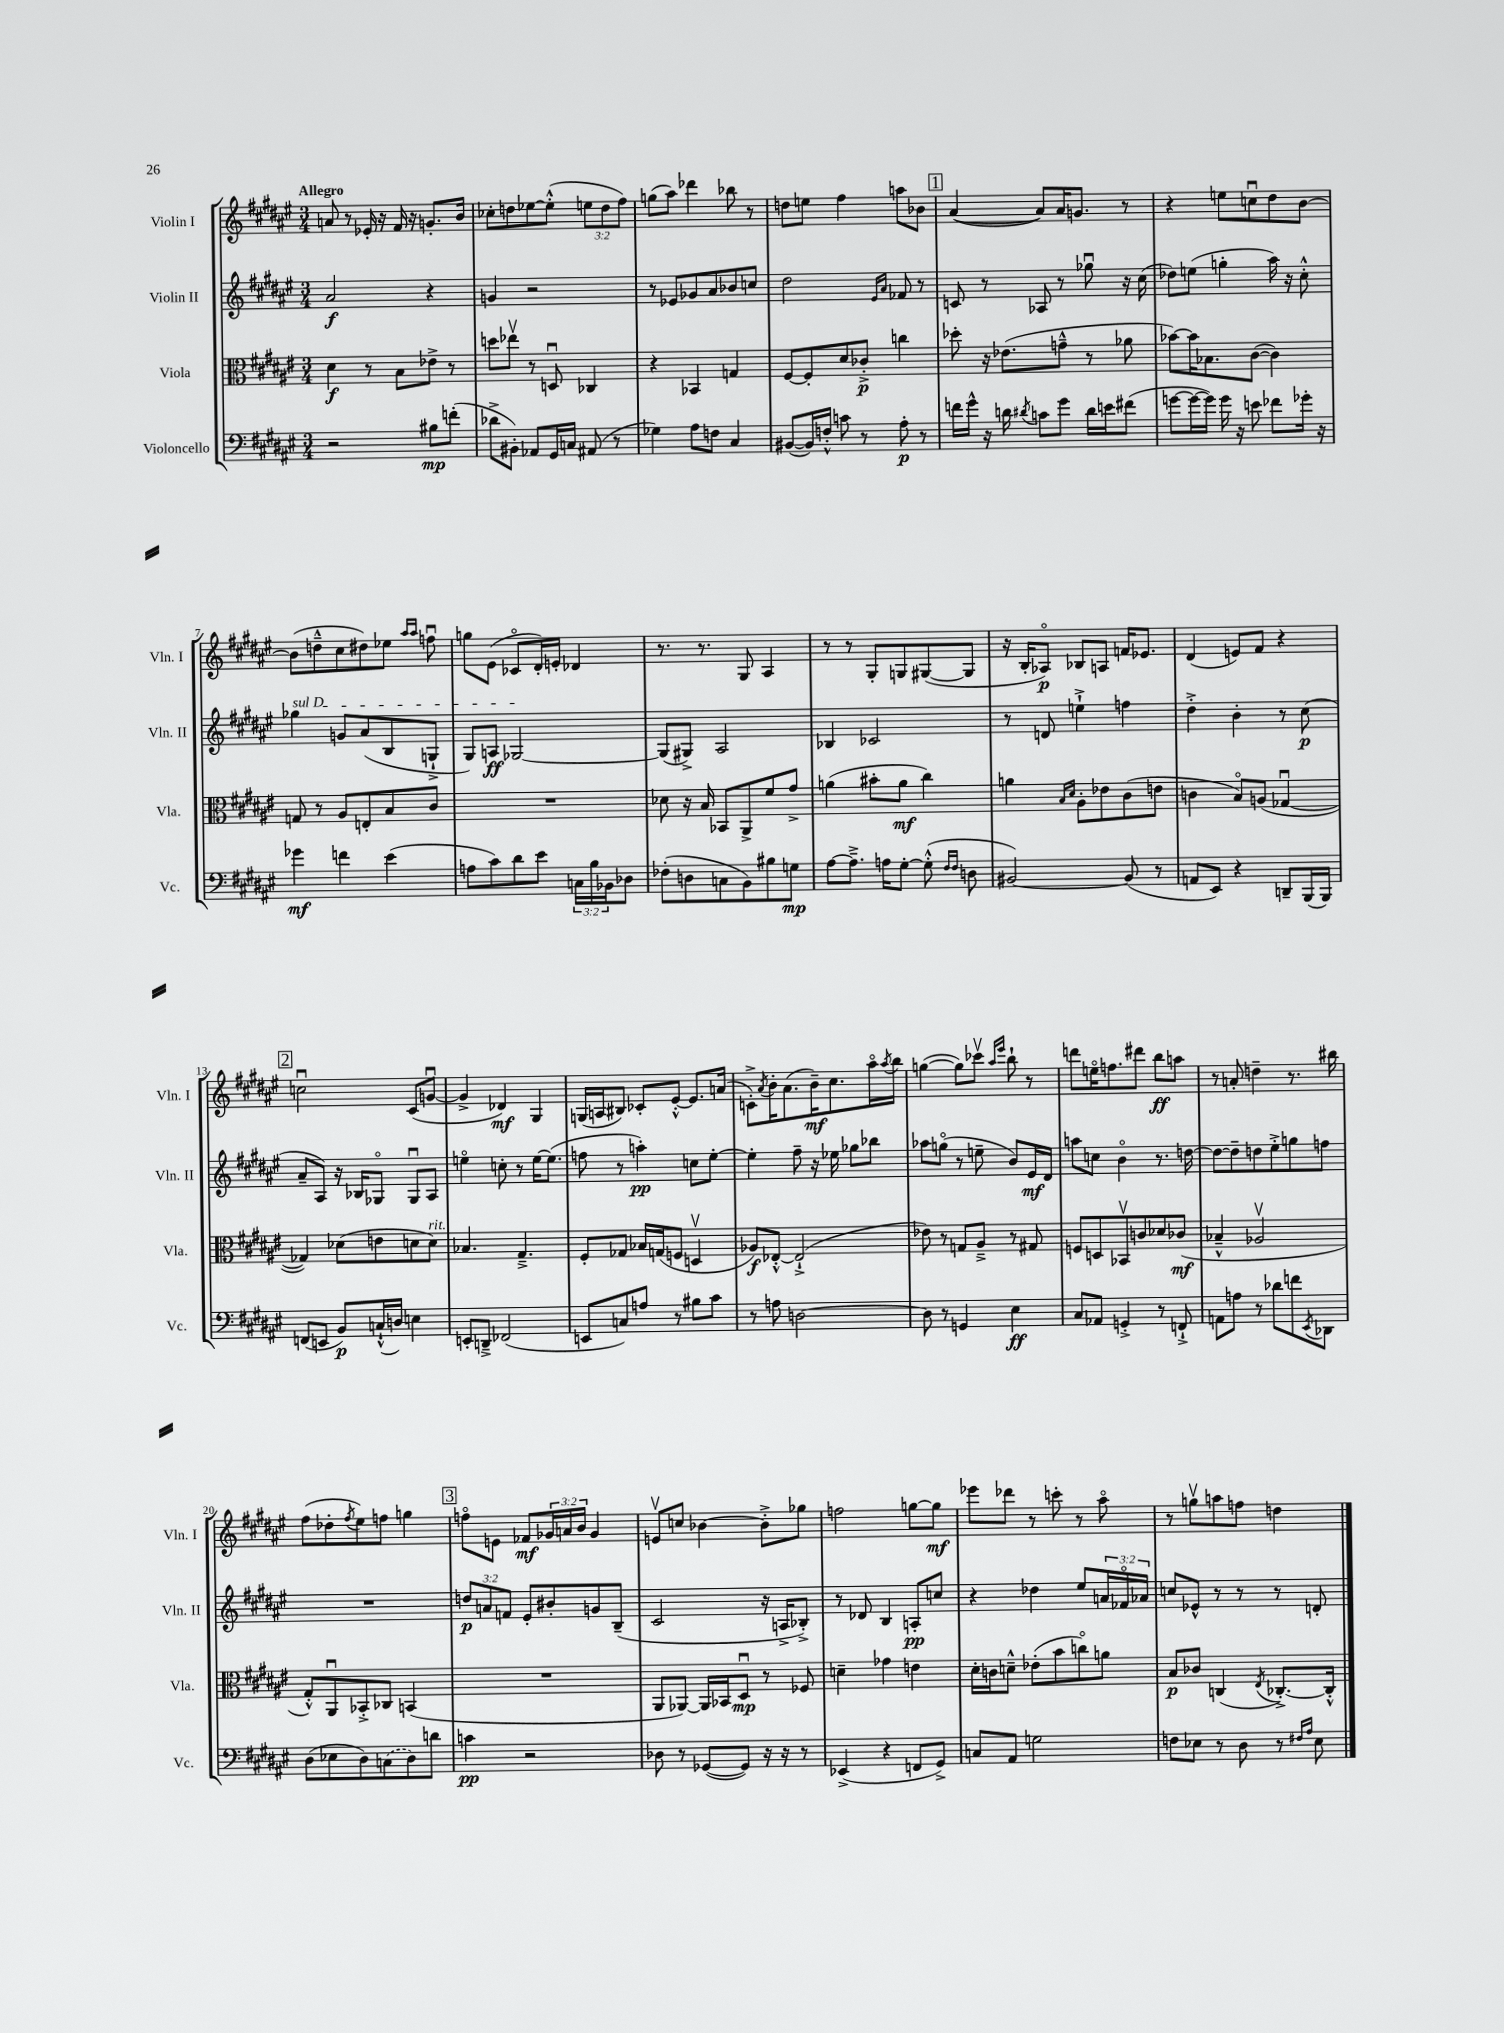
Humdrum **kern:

**kern	**dynam	**kern	**dynam	**kern	**dynam	**kern	**dynam
*part4	*part4	*part3	*part3	*part2	*part2	*part1	*part1
*staff4	*staff4	*staff3	*staff3	*staff2	*staff2	*staff1	*staff1
*I"Violoncello	*	*I"Viola	*	*I"Violin II	*	*I"Violin I	*
*I'Vc.	*	*I'Vla.	*	*I'Vln. II	*	*I'Vln. I	*
*clefF4	*	*clefC3	*	*clefG2	*	*clefG2	*
*k[f#c#g#d#a#e#]	*	*k[f#c#g#d#a#e#]	*	*k[f#c#g#d#a#e#]	*	*k[f#c#g#d#a#e#]	*
*M3/4	*	*M3/4	*	*M3/4	*	*M3/4	*
=1	=1	=1	=1	=1	=1	=1	=1
!	!	!	!	!	!	!LO:TX:a:B:t=Allegro	!
2r	.	4d#\	f	2a#/	f	8an/	.
.	.	.	.	.	.	8r	.
.	.	8r	.	.	.	16e-X'/	.
.	.	.	.	.	.	16r	.
.	.	8B\L	.	.	.	16f#/	.
.	.	.	.	.	.	16r	.
8B#X\L	mp	8e-X^\J	.	4r	.	8.gn'/L	.
(8fn'\J	.	8r	.	.	.	.	.
.	.	.	.	.	.	16b/Jk	.
=2	=2	=2	=2	=2	=2	=2	=2
8d-X^\L	.	8ddn\L	.	4gn/	.	8cc-X'\L	.
8BB#X'\J)	.	8ee-Xv\J	.	.	.	8ddn\	.
8AA-X/L	.	8r	.	2r	.	[8ee-X\	.
16GG#/L	.	8Dnu/	.	.	.	(8ee-'^^\J]	.
16Cn/JJ	.	.	.	.	.	.	.
(8AA#X/	.	4C-X/	.	.	.	12een\L	.
.	.	.	.	.	.	12dd\	.
8r	.	.	.	.	.	.	.
.	.	.	.	.	.	12ff#\J)	.
=3	=3	=3	=3	=3	=3	=3	=3
4G-X\)	.	4r	.	8r	.	(8ggn\L	.
.	.	.	.	8e-X/L	.	8aa#\J)	.
8A#\L	.	4BB-X/	.	8g-X/	.	4ddd-X\	.
8Fn\J	.	.	.	8a#/	.	.	.
4C#/	.	4Gn/	.	8b-X/	.	8bb-X\	.
.	.	.	.	8ccn/J	.	8r	.
=4	=4	=4	=4	=4	=4	=4	=4
([8BB#X/L	.	[8F#/L	.	2dd#\	.	8ddn\L	.
16BB#/L])	.	8F#'/]	.	.	.	8een\J	.
16Fn'^^/JJ	.	.	.	.	.	.	.
8cn\	.	8d#/	.	.	.	4ff#\	.
8r	.	8c-X'^/J	p	.	.	.	.
.	.	.	.	16qqe#/LL	.	.	.
.	.	.	.	16qqa#/JJ	.	.	.
8A#'\	p	4ccn\	.	8f-X/	.	8aan\L	.
8r	.	.	.	8r	.	8b-X\J	.
!!LO:REH:place=s1:t=1
=5	=5	=5	=5	=5	=5	=5	=5
16fn\LL	.	8dd-X'\	.	8cn/	.	([4a#/	.
16g#^^\JJ	.	.	.	.	.	.	.
16r	.	16r	.	8r	.	.	.
16dn\	.	(8.e-X\L	.	.	.	.	.
8qd#X/	.	.	.	.	.	.	.
8cn\L	.	.	.	8A-X/	.	8a#/L])	.
8g#\J	.	8gn~^^\J	.	8r	.	16a#/K	.
.	.	.	.	.	.	8.gn/J	.
16d#\LL	.	8r	.	8gg-Xu\	.	.	.
16en\J	.	.	.	.	.	.	.
(8f#X\J	.	8a-X\	.	16r	.	8r	.
.	.	.	.	(16cc#\	.	.	.
=6	=6	=6	=6	=6	=6	=6	=6
[8gn\L	.	[8b-X\L)	.	8dd-X\L)	.	4r	.
16g\L_	.	16b-\K]	.	(8een\J	.	.	.
16g\JJ])	.	8.B-X\	.	.	.	.	.
16g\	.	.	.	4ggn'\	.	8een\L	.
16r	.	.	.	.	.	.	.
8en\	.	([8c#\J	.	.	.	8ccnu\	.
8f-X\L	.	4c#\])	.	16aa#\)	.	8dd#\	.
.	.	.	.	16r	.	.	.
16g-X'\Jk	.	.	.	8cc#'^^\	.	[8b\J	.
16r	.	.	.	.	.	.	.
!!LO:LB:g=z
=7	=7	=7	=7	=7	=7	=7	=7
!	!	!	!	!LO:TX:a:i:t=sul D	!	!	!
4g-X\	mf	8Gn/	.	4gg-X\	.	(8b\L]	.
.	.	8r	.	.	.	8ddn~^^\	.
4fn\	.	8A#/L	.	8gn/L	.	8cc#\	.
.	.	8En'/	.	(8a#/	.	8dd#X\)	.
(4e#\	.	8B/	.	8B/	.	8ee-X\J	.
.	.	.	.	.	.	16qqaa#/LL	.
.	.	.	.	.	.	16qqaa#/JJ	.
.	.	8c#/J	.	8Gn`^/J	.	8ffnu\	.
=8	=8	=8	=8	=8	=8	=8	=8
8An\L	.	2.r	.	8G#/L)	.	8ggn\L	.
8c#\)	.	.	.	8An/J	ff	(8e#\J	.
8d#\	.	.	.	[2G-X/	.	8c-X/L	.
8e#\J	.	.	.	.	.	16d#'/L)	.
.	.	.	.	.	.	16en'/JJ	.
24Cn\LL	.	.	.	.	.	4d-X/	.
24B\	.	.	.	.	.	.	.
24BB-X\J	.	.	.	.	.	.	.
8D-X\J	.	.	.	.	.	.	.
=9	=9	=9	=9	=9	=9	=9	=9
(8F-X'\L	.	8d-X\	.	(8G-/L]	.	8.r	.
8Dn\	.	16r	.	8G#X^/J)	.	.	.
.	.	16B/	.	.	.	8.r	.
8Cn\	.	8BB-X/L	.	2A#/	.	.	.
8BB\)	.	8AA#^/	.	.	.	8G#/	.
8B#X\	.	8f#/	.	.	.	4A#/	.
8Gn\J	mp	8g#^/J	.	.	.	.	.
=10	=10	=10	=10	=10	=10	=10	=10
[8A#\L	.	(4an\	.	4B-X/	.	8r	.
8.A#~^\J]	.	.	.	.	.	8r	.
.	.	8b#X'\L	.	2c-X/	.	8G#'/L	.
16An\KL	.	.	.	.	.	.	.
[8G#'\J	.	8a\J	mf	.	.	8Gn/	.
(8G#'^^\]	.	4cc#\)	.	.	.	([8G#X/	.
16qqF#/LL	.	.	.	.	.	.	.
16qqF#/JJ	.	.	.	.	.	.	.
8Dn\	.	.	.	.	.	8G#/J]	.
=11	=11	=11	=11	=11	=11	=11	=11
[2BB#X/)	.	4an\	.	8r	.	16r	.
.	.	.	.	.	.	16B'/KL	.
.	.	.	.	8dn/	.	8A-X/J)	p
.	.	16qqB/LL	.	.	.	.	.
.	.	16qqd#/JJ	.	.	.	.	.
.	.	8A#'\L	.	4een`^\	.	8B-X/L	.
.	.	8e-X\	.	.	.	8An/J	.
(8BB#/]	.	(8c#\	.	4ffn\	.	16fn/KL	.
.	.	.	.	.	.	8.e-X/J	.
8r	.	8en\J	.	.	.	.	.
=12	=12	=12	=12	=12	=12	=12	=12
8AAn/L	.	4cn\	.	4dd#'^\	.	(4d#/	.
8EE#/J)	.	.	.	.	.	.	.
4r	.	8B/L)	.	4b'\	.	8en/L)	.
.	.	(8An/J	.	.	.	8f#/J	.
8DDn~/L	.	[4G-Xu/	.	8r	.	4r	.
(16BBB/L	.	.	.	(8cc#\	p	.	.
16BBB/JJ)	.	.	.	.	.	.	.
!!LO:LB:g=z
!!LO:REH:place=s1:t=2
=13	=13	=13	=13	=13	=13	=13	=13
(8FFn/L	.	4G-X/])	.	8a#~/L	.	2ccnu\	.
8EEn/J	.	.	.	8A#/J)	.	.	.
8BB/L)	p	(8d-X\L	.	16r	.	.	.
.	.	.	.	16B-X/KL	.	.	.
(16Cn`^^/L	.	8en\	.	8G-X/J	.	.	.
16Dn/JJ)	.	.	.	.	.	.	.
4En\	.	8dn\	.	8G-u/L	.	(8c#/L	.
!	!	!LO:TX:a:i:t=rit.	!	!	!	!	!
.	.	8d\J)	.	8A#/J	.	[8gnu/J	.
=14	=14	=14	=14	=14	=14	=14	=14
8EEn'/L	.	4.B-X/	.	4een\	.	4g^/]	.
8DDn~^/J	.	.	.	.	.	.	.
(2FF-X/	.	.	.	8ccn'\	.	4d-X/)	mf
.	.	4.G#~^/	.	8r	.	.	.
.	.	.	.	[16ee\KL	.	4G#/	.
.	.	.	.	(8.ee\J]	.	.	.
=15	=15	=15	=15	=15	=15	=15	=15
8EEn/L	.	8F#'/L	.	8ffn\	.	(16Gn/LL	.
.	.	.	.	.	.	16An/J	.
8Cn/)	.	8G-X/J	.	8r	.	8B#X/J)	.
8An/J	.	16B-X/LL	.	4aan'\)	pp	8c-X'/L	.
.	.	(16Gn/J	.	.	.	.	.
8r	.	8Fn/J	.	.	.	[8e#'^^/J	.
8B#X\L	.	4Dnv/	.	8ccn\L	.	8.e#/L]	.
8c#\J	.	.	.	[8ee#'\J	.	.	.
.	.	.	.	.	.	(16an/Jk	.
=16	=16	=16	=16	=16	=16	=16	=16
8r	.	8A-X/L)	f	4ee#'\]	.	8cn'^\L)	.
.	.	.	.	.	.	8qa#/	.
8An\	.	[8E-X'^^/J	.	.	.	16b'\K	.
.	.	.	.	.	.	(8.a#\	.
[2Dn\	.	(2E-`^/]	.	8ff#~\	.	.	.
.	.	.	.	16r	.	16b~\K)	mf
.	.	.	.	16ee-X\	.	8.cc#\	.
.	.	.	.	8gg-X\L	.	.	.
.	.	.	.	8bb-X\J	.	16aa#\L	.
.	.	.	.	.	.	8qaa#/	.
.	.	.	.	.	.	16bb\JJ	.
=17	=17	=17	=17	=17	=17	=17	=17
8D\]	.	8e-X\)	.	8aa-X\L	.	([4ggn\	.
8r	.	8r	.	(8ggn\J	.	.	.
4GGn/	.	8Gn/L	.	8r	.	8gg\L])	.
.	.	8A#~^/J	.	8een~\	.	8ccc-Xv\J	.
.	.	.	.	.	.	16qqaa#/LL	.
.	.	.	.	.	.	16qqeee#/JJ	.
4E#\	ff	8r	.	8b/L)	.	8bb`\	.
.	.	8G#X/	.	16e#/L	mf	8r	.
.	.	.	.	16d#/JJ	.	.	.
=18	=18	=18	=18	=18	=18	=18	=18
8C#/L	.	8Fn/L	.	8aan\L	.	8dddn\L	.
8AA-X/J	.	8Dn/	.	8ccn\J	.	16een\K	.
.	.	.	.	.	.	8.ffn\	.
4GGn'^/	.	8BB-Xv/	.	4b\	.	.	.
.	.	8cn/	.	.	.	8ddd#X\J	.
8r	.	8d-X/	.	8.r	.	8bb\L	ff
8FFn`^/	.	(8c-X/J	mf	.	.	8aan\J	.
.	.	.	.	[16ddn\	.	.	.
=19	=19	=19	=19	=19	=19	=19	=19
8AAn\L	.	4B-X~^^/	.	8dd\L_	.	8r	.
8An\J	.	.	.	8dd~\]	.	8an'/	.
8r	.	2A-Xv/	.	8ddn\	.	4ddn~\	.
8d-X\L	.	.	.	8ee#'^\	.	.	.
8fn\	.	.	.	8ggn\	.	8.r	.
8qEE#/	.	.	.	.	.	.	.
8DD-X\J	.	.	.	8ffn\J	.	.	.
.	.	.	.	.	.	16bb#X\	.
!!LO:LB:g=z
=20	=20	=20	=20	=20	=20	=20	=20
(8D#\L	.	8G#'^^/L)	.	2.r	.	(8ff#\L	.
8E-X\	.	8AA#u/	.	.	.	8dd-X'\	.
.	.	.	.	.	.	8qff#/	.
8D#\)	.	8BB-X'^/	.	.	.	8ee#\)	.
(8Cn\	.	8C-X/J	.	.	.	8ffn\J	.
8D#\)	.	(4BBn/	.	.	.	4ggn\	.
8dn\J	.	.	.	.	.	.	.
!!LO:REH:place=s1:t=3
=21	=21	=21	=21	=21	=21	=21	=21
4cn\	pp	2.r	.	12ddn/L	p	8ffn\L	.
.	.	.	.	12an/	.	.	.
.	.	.	.	.	.	8en\J	.
.	.	.	.	12fn/J	.	.	.
2r	.	.	.	8e#'/L	.	8f-X/L	mf
.	.	.	.	8b#X'/	.	24g-X/L	.
.	.	.	.	.	.	24an/	.
.	.	.	.	.	.	24b/JJ	.
.	.	.	.	8gn/	.	4g-/	.
.	.	.	.	(8B~/J	.	.	.
=22	=22	=22	=22	=22	=22	=22	=22
8D-X\	.	8AA#/L	.	2c#/	.	8env/L	.
8r	.	[8AA-X/J)	.	.	.	8ccn/J	.
([8GG-X/L	.	16AA-/LL]	.	.	.	[4b-X\	.
.	.	16BB-X/J	.	.	.	.	.
8GG-/J])	.	8D#u/J	mp	.	.	.	.
16r	.	8r	.	16r	.	8b-'^\L]	.
16r	.	.	.	16An^/KL	.	.	.
8r	.	8F-X/	.	8B-X'^/J)	.	8gg-X\J	.
=23	=23	=23	=23	=23	=23	=23	=23
(4EE-X^/	.	4dn~\	.	8r	.	2ffn\	.
.	.	.	.	8d-X/	.	.	.
4r	.	4g-X\	.	4B/	.	.	.
8FFn/L	.	4en\	.	8An'/L	pp	[8ggn\L	.
8GG#^/J)	.	.	.	8ccn/J	.	8gg\J]	mf
=24	=24	=24	=24	=24	=24	=24	=24
8Cn/L	.	16d#'\LL	.	4r	.	8eee-X\L	.
.	.	16cn\J	.	.	.	.	.
8AA#/J	.	8dn~^^\J	.	.	.	8ddd-X\J	.
2Gn\	.	(8e-X'\L	.	4dd-X\	.	8r	.
.	.	8b\	.	.	.	8cccn'\	.
.	.	8ccn\)	.	8ee#/L	.	8r	.
.	.	8an\J	.	24an/L	.	8aa#\	.
.	.	.	.	24f-X/	.	.	.
.	.	.	.	24a-X/JJ	.	.	.
=25	=25	=25	=25	=25	=25	=25	=25
8Fn\L	.	8B/L	p	8ccn/L	.	8r	.
8E-X\J	.	8c-X/J	.	8e-X^^/J	.	8ggnv\L	.
8r	.	(4Cn/	.	8r	.	8aan\	.
8D#\	.	.	.	8r	.	8ffn\J	.
.	.	8qE#/	.	.	.	.	.
8r	.	[8.C-X'^/L)	.	8r	.	4ddn\	.
16qqF#X/LL	.	.	.	.	.	.	.
16qqA#/JJ	.	.	.	.	.	.	.
8E-\	.	.	.	8dn'/	.	.	.
.	.	16C-'^^/Jk]	.	.	.	.	.
==	==	==	==	==	==	==	==
*-	*-	*-	*-	*-	*-	*-	*-
